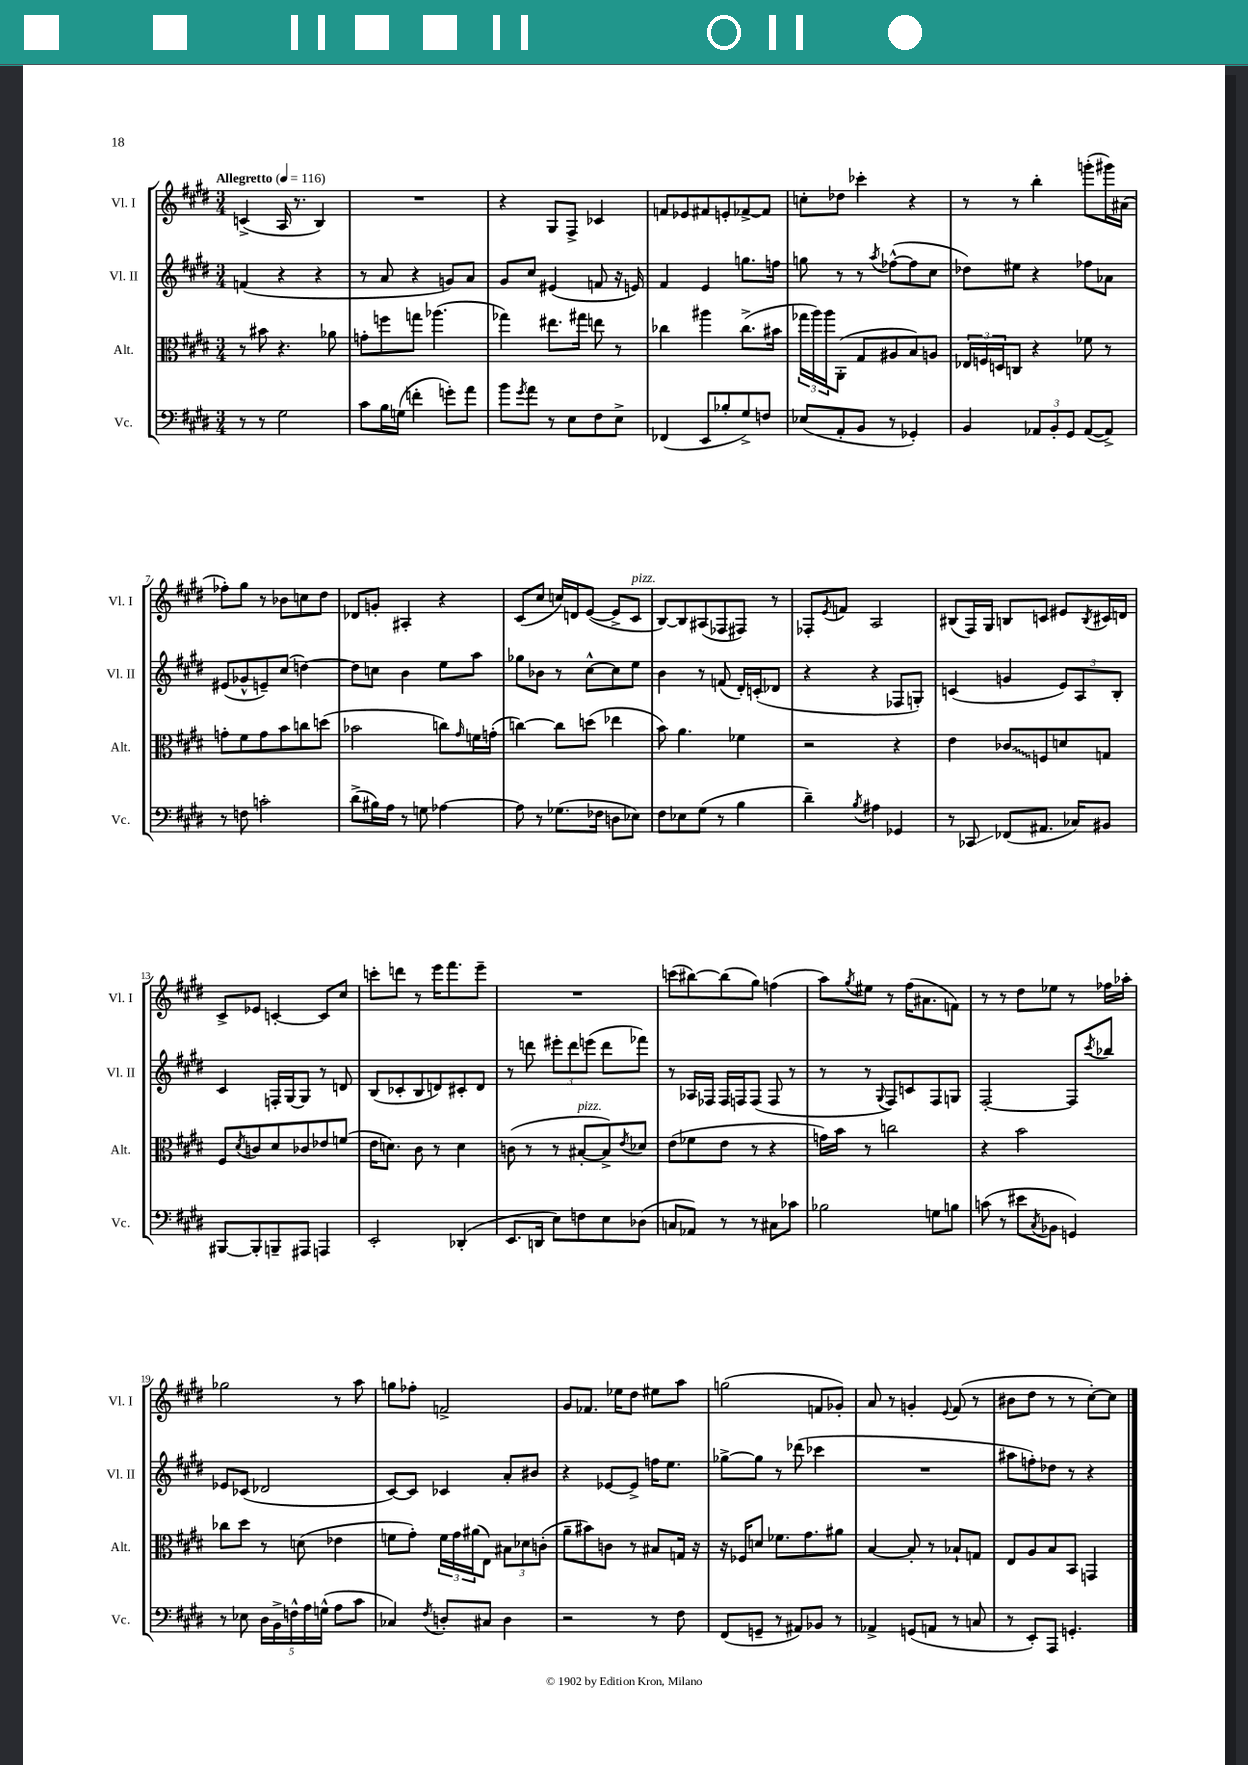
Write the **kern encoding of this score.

**kern	**kern	**kern	**kern
*staff4	*staff3	*staff2	*staff1
*clefF4	*clefC3	*clefG2	*clefG2
*k[f#c#g#d#]	*k[f#c#g#d#]	*k[f#c#g#d#]	*k[f#c#g#d#]
*M3/4	*M3/4	*M3/4	*M3/4
*MM116	*MM116	*MM116	*MM116
8r	8r	(4f	(4c^
8r	8b#	.	.
2G#	4.r	4r	16A
.	.	.	8.r
.	.	4r	4B)
.	8a-	.	.
=	=	=	=
8c#	8g'	8r	2.r
16B	8ff	8a	.
(16G	.	.	.
4f'	8gg	4r	.
.	(4.aa-	.	.
8g')	.	8g)	.
8a	.	8a	.
=	=	=	=
8b	4gg-)	8g#	4r
8qg#	.	.	.
8a	.	8cc#	.
8r	8.ee#	(4e#	8G#
8E	.	.	8F#^
.	16gg#	.	.
8F#	8ee	8f	4c-
8E^	8r	16r	.
.	.	16e)	.
=	=	=	=
(4FF-	4cc-	4f#	8f
.	.	.	8e-
8EE	4aa#	4e	8f#
8B-'	.	.	8e'
8G#^)	(8.cc-^	8.gg	[8f-^
8F	.	.	8f-]
.	16b#	16ff	.
=	=	=	=
(8E-	24gg-	8gg	8cc'
.	24aa)	.	.
.	24aa	.	.
8AA'	(8AA'	8r	8dd-
8BB	8G#	8r	4ccc-'
.	.	8qaa	.
8r	8A#	([8ff-^^	.
4GG-')	8B)	8ff-]	4r
.	8A	8cc#	.
=	=	=	=
4BB	24E-	8dd-)	8r
.	24F	.	.
.	24D	.	.
.	8C	8ee#	8r
12AA-	4r	4r	4bb'
12BB'	.	.	.
12GG#	.	.	.
([8AA-	8f-	8ff-	(8ggg'
8AA-^])	8r	8a-	16ggg#)
.	.	.	(16a#
=	=	=	=
8r	8g'	(8e#	8ff-')
8F	8f#	8g-^^	8gg#
2c'	8g	8e~)	8r
.	8b	(8cc#	8b-
.	8cc	[4dd)	8cc
.	(8dd	.	8dd#
=	=	=	=
(8d#^	2b-	8dd]	8d-
16B#)	.	8cc	8g'
16A	.	.	.
8r	.	4b	4A#'
8G	.	.	.
[4A-	8cc)	8ee	4r
.	16qqg#	.	.
.	16f	8aa	.
.	(16g'	.	.
=	=	=	=
8A-]	[4cc)	8gg-	(8c#
8r	.	8b-	8cc#
(8.G-	8cc]	8r	16cc)
.	.	.	16d
.	(8dd	[8cc#^^	([8e
16F-	.	.	.
8D	4ee-	8cc#]	8e^]
8E-)	.	8ee	8c#
=	=	=	=
8F#	8b)	4b	[8B)
8E-	4.a	.	8B]
(8G#	.	8r	(8A#
8r	.	(8f	8F-
4B	4f-	16d#')	8F#)
.	.	(16c'	.
.	.	8d-	8r
=	=	=	=
4d#~)	2r	4r	8F-'
.	.	.	8qe
.	.	.	8f
8qB	.	.	.
4A#	.	4r	2A
4GG-	4r	8F-	.
.	.	8G')	.
=	=	=	=
8r	4e	(4c	(8B#
8CC-	.	.	16F#)
.	.	.	16G#
(8FF-	8c-	4g	8B
8.AA#	8F	.	8c
.	8d	12e)	8e#
16C-)	.	.	.
.	.	12A	.
.	.	.	8qB
8BB#	8G	.	16c#
.	.	12B'	.
.	.	.	16d
=	=	=	=
[8BBB#	8F#	4c#	8c#^
.	8qd#	.	.
8BBB#']	8c	.	8e-
8BBB~	8d#	16F'	[4c'
.	.	[16G#	.
8AAA#	8c-	8G#]	.
4AAA	8e-	8r	8c]
.	(8f	8d	8cc#
=	=	=	=
2EE'	16e	(8B	8ccc'
.	8.d)	.	.
.	.	8c-'	8ddd
.	8c#	8B	8r
.	8r	8d)	16eee
.	.	.	8.fff#
(4DD-'	4d	8c#'	.
.	.	8d	8eee~
=	=	=	=
8.EE	(8c	8r	2.r
.	8r	8ddd	.
16DD	.	.	.
8E)	8r	12eee#'	.
.	.	12ddd	.
8F	[8B#'	.	.
.	.	(12eee	.
8E	8B#^])	8ddd	.
.	8qe	.	.
(8D-	8d-	8fff-)	.
=	=	=	=
8C	(8e	8r	(8ccc
8AA-)	8f-	16A-	[8bb#)
.	.	16F-	.
8r	8e	16F-	(8bb#]
.	.	16F	.
8r	8r	(8F	8gg#)
8C#	4r	8F	(4ff
8c-	.	8r	.
=	=	=	=
2B-	16g)	8r	8aa)
.	16b	.	.
.	.	.	8qgg#
.	8r	8r	8ee#
.	.	8qqG#	.
.	2cc	8F#)	8r
.	.	8c	(16ff#
.	.	.	8.a#
8G	.	8F#	.
8B	.	8G	8f)
=	=	=	=
(8c	4r	[2F#'	8r
8r	.	.	8r
8e#	2b	.	8dd#
8qC#	.	.	.
8BB-	.	.	8ee-
4GG)	.	8F#]	8r
.	.	8qccc#	.
.	.	8bb-	16ff-
.	.	.	16aa-'
=	=	=	=
8r	8cc-	8e-	2gg-
8E-	8dd#	(8c-	.
20D#	8r	2d-	.
20BB^	.	.	.
20F^^	.	.	.
.	(8d	.	.
20A	.	.	.
(20G^^	.	.	.
8A	4e-	.	8r
8c#	.	.	8aa
=	=	=	=
4C-)	8f	[8c#)	8gg
.	8g#')	8c#]	8ff-'
8qF#	.	.	.
8D'	24f	4c-	2f^
.	24g#	.	.
.	(24a#	.	.
8C#	8E)	.	.
4D	12B#	8a'	.
.	12d-	.	.
.	.	8b#	.
.	(12c'	.	.
=	=	=	=
2r	8a~	4r	8g#
.	8b#)	.	8.f-
.	8c	[8e-	.
.	.	.	16ee-
.	8r	8e-^]	8dd#
8r	8B#	16ff	8ee#
.	.	8.ee	.
8F#	16G	.	8aa
.	16r	.	.
=	=	=	=
(8FF#	16r	[8gg-^	(2gg
.	16F-	.	.
8GG~	8d	8gg-]	.
8r	8.f-	8r	.
8AA#)	.	(8ddd-	.
.	8.g#	.	.
8BB-	.	4ccc-	8f
8r	8a#	.	8g-')
=	=	=	=
4AA-^	[4B	2.r	8a
.	.	.	8r
(8GG	8B']	.	4g'
8AA	8r	.	.
.	.	.	8qqe
8r	8B-`	.	(8f#
8C	8G	.	8r
=	=	=	=
8r	8E	8aa#	8b#
8EE')	8A	8ff')	8dd#
8AAA	8B	8dd-	8r
4.GG'	8BB	8r	8r
.	4GG	4r	[8cc#')
.	.	.	8cc#]
==	==	==	==
*-	*-	*-	*-
